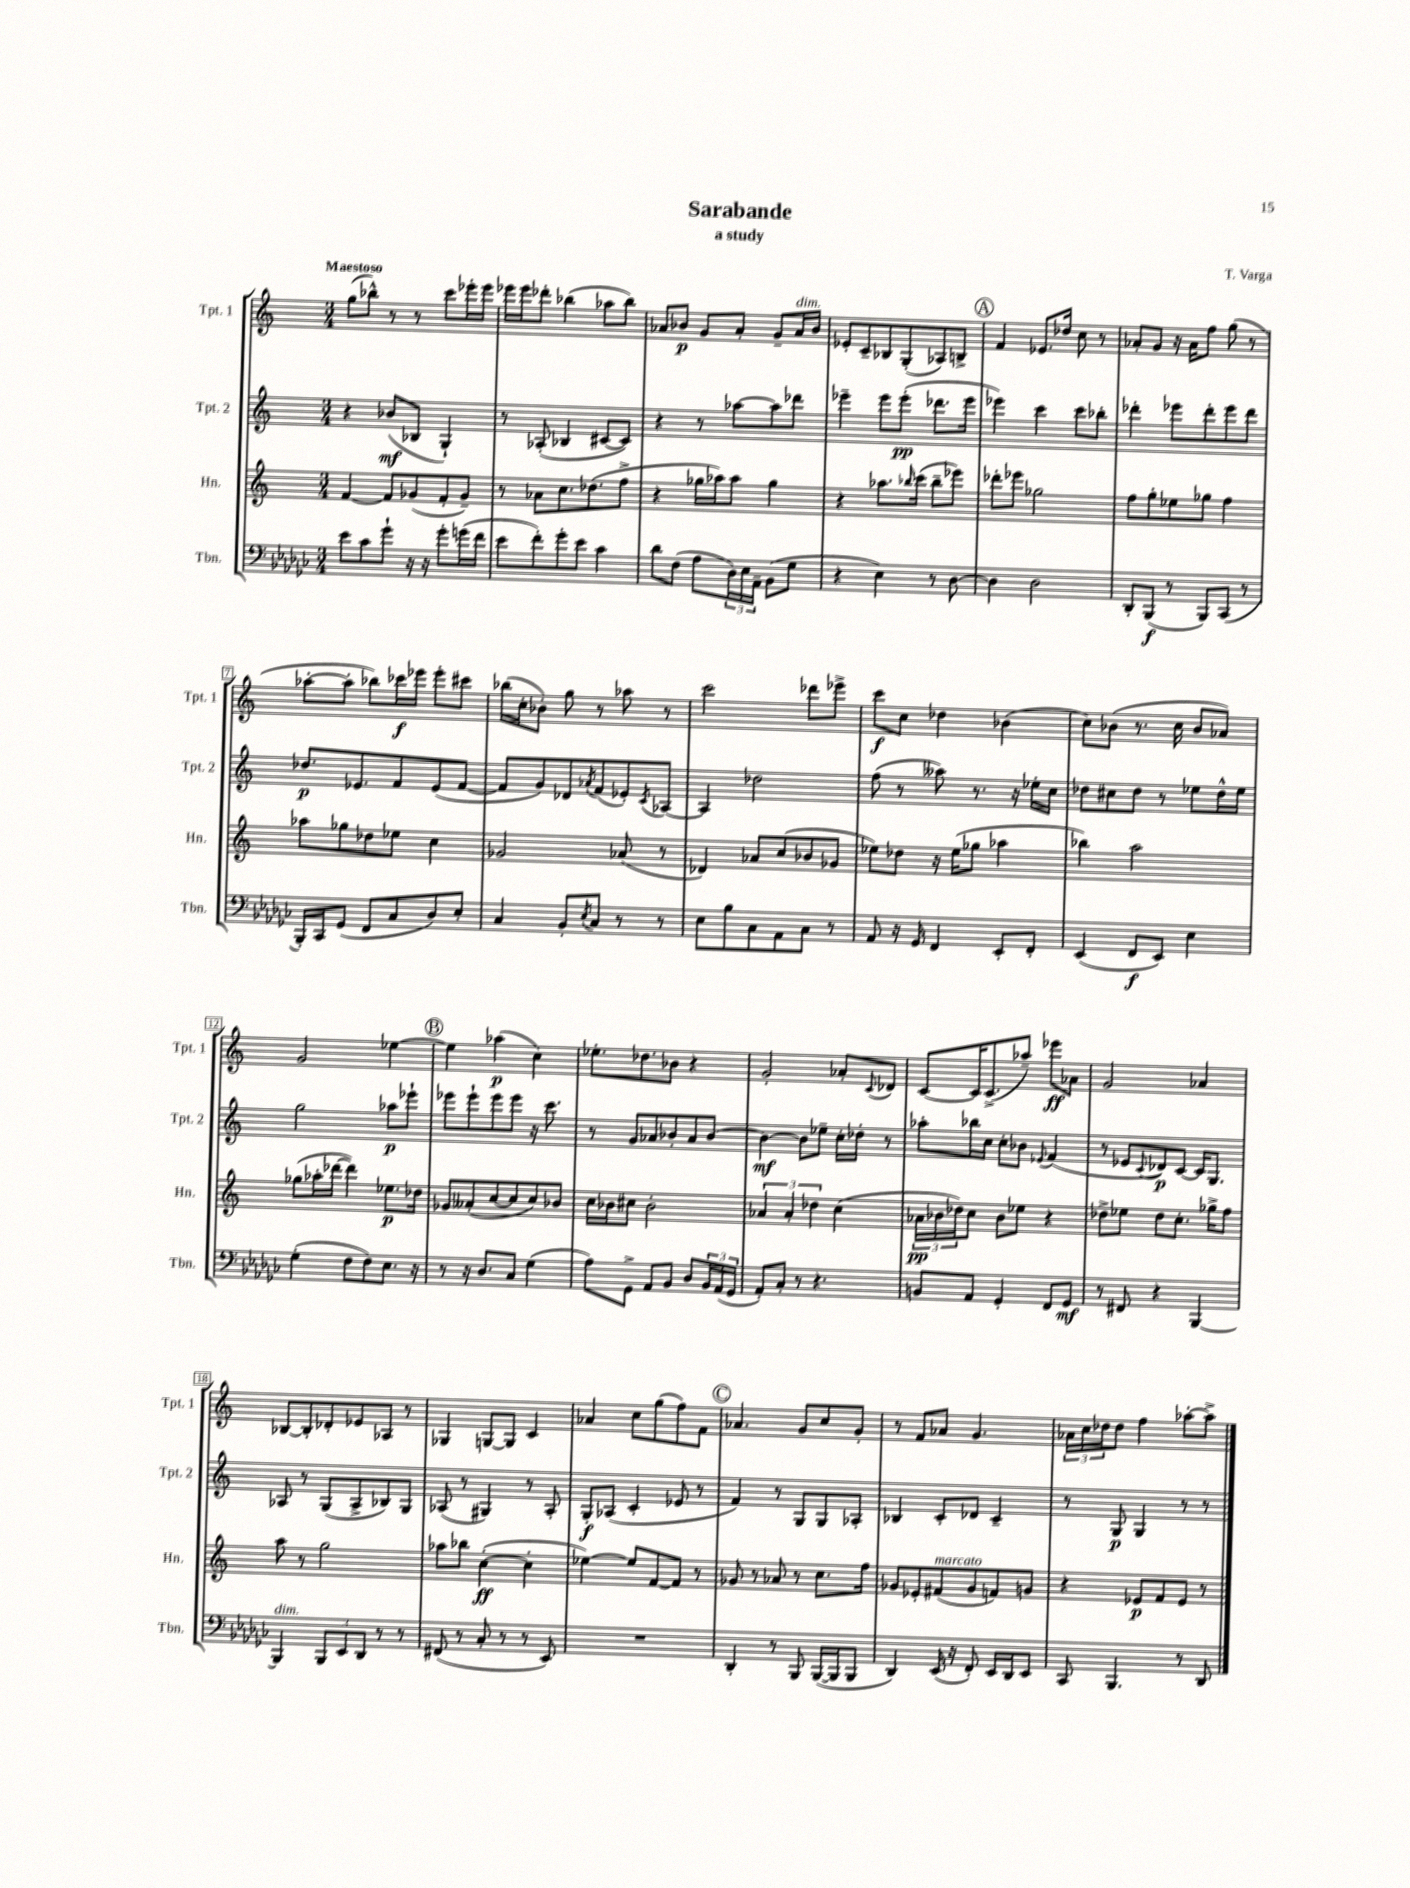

**kern	**dynam	**kern	**dynam	**kern	**dynam	**kern	**dynam
*part4	*part4	*part3	*part3	*part2	*part2	*part1	*part1
*staff4	*staff4	*staff3	*staff3	*staff2	*staff2	*staff1	*staff1
*I"Tbn.	*	*I"Hn.	*	*I"Tpt. 2	*	*I"Tpt. 1	*
*I'Tbn.	*	*I'Hn.	*	*I'Tpt. 2	*	*I'Tpt. 1	*
*clefF4	*	*clefG2	*	*clefG2	*	*clefG2	*
*k[b-e-a-d-g-c-]	*	*k[]	*	*k[]	*	*k[]	*
*M3/4	*	*M3/4	*	*M3/4	*	*M3/4	*
=1	=1	=1	=1	=1	=1	=1	=1
!	!	!	!	!	!	!LO:TX:a:B:t=Maestoso	!
8e-\L	.	[4f/	.	4r	.	(8gg\L	.
8c-\	.	.	.	.	.	8bb-X^^\J)	.
8g-`\J	.	8f/L]	.	(8b-X/L	mf	8r	.
16r	.	(8g-X/	.	8B-X/J	.	8r	.
16r	.	.	.	.	.	.	.
8g-'\L	.	8f'/	.	4G`/)	.	8ccc\L	.
(16gn\L	.	8g-~/J)	.	.	.	16eee-X'\L	.
16f\JJ	.	.	.	.	.	16eee-\JJ	.
=2	=2	=2	=2	=2	=2	=2	=2
8e-\L	.	8r	.	8r	.	16eee-X\LL	.
.	.	.	.	.	.	16eee-\J	.
8f'\)	.	8a-X\L	.	(8A-X'/	.	8ddd-X'\J	.
8g-'\	.	8.cc\	.	4B-X/	.	(4bb-X\	.
8e-\J	.	.	.	.	.	.	.
.	.	(8.dd-X\	.	.	.	.	.
4c-\	.	.	.	[8c#X/L	.	8aa-X\L	.
.	.	8ff^\J	.	8c#/J])	.	8bb-\J)	.
=3	=3	=3	=3	=3	=3	=3	=3
8d-\L	.	4r	.	4r	.	8a-X/L	.
(8F\J	.	.	.	.	.	8b-X/J	p
8A-\L	.	16gg-X\LL	.	8r	.	8g/L	.
.	.	16aa-X\J)	.	.	.	.	.
24D-\L)	.	8aa-\J	.	[8aa-X\L	.	8a-'/J	.
24E-\	.	.	.	.	.	.	.
24AA-~\JJ	.	.	.	.	.	.	.
(8BB-\L	.	4gg-\	.	8aa-\]	.	8g~/L	.
!	!	!	!	!	!	!LO:TX:a:i:t=dim.	!
8G-\J	.	.	.	8ddd-X\J	.	16a-/L	.
.	.	.	.	.	.	16b-/JJ	.
=4	=4	=4	=4	=4	=4	=4	=4
4r	.	4r	.	4eee-X~\	.	8e-X'/L	.
.	.	.	.	.	.	8c~/	.
4E-\)	.	8.aa-X\L	.	8eee-\L	.	8B-X/	.
.	.	.	.	(8eee-'\J	pp	(8G'/	.
.	.	16qqbb-X/	.	.	.	.	.
.	.	(16ccc\Jk	.	.	.	.	.
8r	.	8bb-~\L	.	8.ddd-X\L	.	8A-X/)	.
[8D-\	.	8eee-X\J)	.	.	.	8Bn^/J	.
.	.	.	.	16eee-\Jk	.	.	.
!!LO:REH:place=s1:t=A
=5	=5	=5	=5	=5	=5	=5	=5
4D-\]	.	8ddd-X'\L	.	4eee-X\)	.	4f/	.
.	.	8eee-X\J	.	.	.	.	.
2D-\	.	2gg-X\	.	4ccc\	.	8.e-X/L	.
.	.	.	.	.	.	16dd-X/Jk	.
.	.	.	.	8ccc\L	.	8cc\	.
.	.	.	.	8bb-X'\J	.	8r	.
=6	=6	=6	=6	=6	=6	=6	=6
8DD-'/L	.	8ff\L	.	4ddd-X'\	.	8a-X'/L	.
(8BBB-/J	f	8gg'\	.	.	.	8g/J	.
8r	.	8ee-X\	.	8eee-X\L	.	16r	.
.	.	.	.	.	.	16a-\KL	.
8BBB-/L)	.	8gg-X\J	.	8ddd-'\	.	8ff\J	.
(8CC-/J	.	4ff\	.	8eee-\	.	(8gg\	.
8r	.	.	.	8ddd-\J	.	8r	.
!!LO:LB:g=z
=7	=7	=7	=7	=7	=7	=7	=7
16BBB-'/LL)	.	8aa-X\L	.	8.dd-X/L	p	[8aa-X'\L	.
16CC-/J	.	.	.	.	.	.	.
(8GG-/J	.	8gg-X\	.	.	.	8aa-'\J]	.
.	.	.	.	8.e-X/	.	.	.
8FF/L	.	8dd-X\	.	.	.	8bb-X\L)	.
8C-/	.	8ee-X\J	.	8f/	.	16ccc-X\L	f
.	.	.	.	.	.	16eee-X\JJ	.
8D-/)	.	4cc\	.	(8e-/	.	8eee-'\L	.
8E-'/J	.	.	.	[8f/J	.	8ccc#X\J	.
=8	=8	=8	=8	=8	=8	=8	=8
4C-/	.	2g-X/	.	8f/L]	.	(16bb-X\LL	.
.	.	.	.	.	.	16cc'\J	.
.	.	.	.	8g/)	.	8b-X'\J)	.
8BB-'/L	.	.	.	8d-X/	.	8gg\	.
8qE-/	.	.	.	8qa-X/	.	.	.
8C-/J	.	.	.	(8f/	.	8r	.
8r	.	(8a-X/	.	8e-X'/)	.	8aa-X\	.
.	.	.	.	8qc/	.	.	.
8r	.	8r	.	[8A-X/J	.	8r	.
=9	=9	=9	=9	=9	=9	=9	=9
8E-\L	.	4d-X/)	.	4A-/]	.	2ccc\	.
8B-\	.	.	.	.	.	.	.
8C-\	.	8a-X/L	.	2dd-X\	.	.	.
8AA-\	.	(8cc/	.	.	.	.	.
8C-\J	.	8b-X/	.	.	.	8ddd-X\L	.
8r	.	8g-X/J	.	.	.	8eee-X^\J	.
=10	=10	=10	=10	=10	=10	=10	=10
8AA-/	.	8ee-X\L)	.	(8ff\	.	8ccc\L	f
16r	.	8dd-X\J	.	8r	.	8cc\J	.
16GG-/	.	.	.	.	.	.	.
4FF/	.	16r	.	8aa--X\)	.	4dd-X\	.
.	.	(16ee-\KL	.	.	.	.	.
.	.	8gg-X\J	.	8.r	.	.	.
8EE-'/L	.	4aa-X\	.	.	.	(4b-X\	.
.	.	.	.	16r	.	.	.
8FF'/J	.	.	.	16ee-X'\LL	.	.	.
.	.	.	.	16cc\JJ	.	.	.
=11	=11	=11	=11	=11	=11	=11	=11
(4EE-/	.	4bb-X\)	.	8dd-X\L	.	8cc\L)	.
.	.	.	.	8cc#X\	.	(8b-X\J	.
8FF/L	f	2aa\	.	8dd-\J	.	8.r	.
8EE-/J)	.	.	.	8r	.	.	.
.	.	.	.	.	.	16cc\	.
4E-\	.	.	.	8ee-X\L	.	8b-/L	.
.	.	.	.	16dd-^^\L	.	8a-X/J)	.
.	.	.	.	16ee-\JJ	.	.	.
!!LO:LB:g=z
=12	=12	=12	=12	=12	=12	=12	=12
(4G-'\	.	(8gg-X\L	.	2gg\	.	2g/	.
.	.	16aa-X'\L	.	.	.	.	.
.	.	[16ddd-X\JJ	.	.	.	.	.
8F\L	.	4ddd-\])	.	.	.	.	.
8F\)	.	.	.	.	.	.	.
8.E-\J	.	8.ee-X\L	p	8aa-X\L	p	[4ee-X\	.
.	.	.	.	8eee-X`\J	.	.	.
16r	.	16dd-X\Jk	.	.	.	.	.
!!LO:REH:place=s1:t=B
=13	=13	=13	=13	=13	=13	=13	=13
8r	.	8g-X/L	.	8eee-X\L	.	4ee-\]	.
16r	.	(8a--X'/	.	8eee-`\	.	.	.
8.D-/L	.	.	.	.	.	.	.
.	.	[8cc/	.	8eee-\	.	(4aa-X\	p
8C-/J	.	8cc/]	.	8eee-\J	.	.	.
(4G-\	.	8cc/)	.	16r	.	4cc\)	.
.	.	.	.	8.ccc\	.	.	.
.	.	8b-X/J	.	.	.	.	.
=14	=14	=14	=14	=14	=14	=14	=14
8A-\L)	.	16cc\LL	.	8r	.	8.ee-X'\L	.
.	.	16b-X\J	.	.	.	.	.
8GG-^\J	.	8cc#X\J	.	8g/L	.	.	.
.	.	.	.	.	.	8.dd-X\	.
8AA-/L	.	2b-'\	.	8a-X/	.	.	.
8BB-/J	.	.	.	8b-X'/	.	8b-X\J	.
8D-/L	.	.	.	8a-/	.	4r	.
24BB-/L	.	.	.	[8b-/J	.	.	.
(24AA-/	.	.	.	.	.	.	.
24GG-/JJ	.	.	.	.	.	.	.
=15	=15	=15	=15	=15	=15	=15	=15
8AA-'/L)	.	6a-X/	.	4b-\_	mf	2g'/	.
8C-'/J	.	.	.	.	.	.	.
.	.	6a-'/	.	.	.	.	.
8r	.	.	.	8b-\L]	.	.	.
.	.	6dd-X\	.	.	.	.	.
4.r	.	.	.	8ee-X~\J	.	.	.
.	.	(4cc\	.	16cc'\LL	.	8a-X'/L	.
.	.	.	.	16dd-X'\JJ	.	.	.
.	.	.	.	.	.	8qqc/	.
.	.	.	.	8r	.	8d-X/J	.
=16	=16	=16	=16	=16	=16	=16	=16
8BBn/L	.	24a-X\LL	pp	8aa-X'\L	.	[8c/L	.
.	.	24b-X\	.	.	.	.	.
.	.	24dd-X\J)	.	.	.	.	.
8AA-/J	.	8cc\J	.	16bb-X\L	.	16c/K]	.
.	.	.	.	16cc\JJ	.	(8.c^/	.
4GG-'/	.	8b-\L	.	8cc'\L	.	.	.
.	.	8ee-X\J	.	8b-X\J	.	8aa-X~/J)	.
.	.	.	.	8qqe-X/	.	.	.
8FF/L	.	4r	.	(4f/	.	8eee-X\L	ff
8GG-/J	mf	.	.	.	.	8a-X\J	.
=17	=17	=17	=17	=17	=17	=17	=17
8r	.	8dd-X^\L	.	8r	.	2g/	.
8FF#X/	.	8ee-X\J	.	8e-X/L	.	.	.
.	.	.	.	8qqc/	.	.	.
4r	.	8dd-\L	.	8d-X/)	p	.	.
.	.	8.cc'\J	.	[8c/J	.	.	.
[4BBB-/	.	.	.	16c/KL]	.	4a-X/	.
.	.	16gg-X^\KL	.	8.G/J	.	.	.
.	.	8ff\J	.	.	.	.	.
!!LO:LB:g=z
=18	=18	=18	=18	=18	=18	=18	=18
!LO:TX:a:i:t=dim.	!	!	!	!	!	!	!
4BBB-/]	.	8aa\	.	8A-X/	.	[8B-X/L	.
.	.	8r	.	8r	.	8B-'/]	.
12BBB-/L	.	2gg\	.	(8G/L	.	8d-X'/	.
12EE-/	.	.	.	.	.	.	.
.	.	.	.	8A-^/	.	8e-X/	.
12DD-/J	.	.	.	.	.	.	.
8r	.	.	.	8B-X/)	.	8A-X/J	.
8r	.	.	.	8G/J	.	8r	.
=19	=19	=19	=19	=19	=19	=19	=19
(8FF#X/	.	8aa-X\L	.	(8A-X/	.	4G-X/	.
8r	.	8bb-X\J	.	8r	.	.	.
8C-'/	.	([4cc'\	ff	4G#X/)	.	[8Gn/L	.
8r	.	.	.	.	.	8G/J]	.
8r	.	4cc'\]	.	8r	.	4c/	.
8EE-/)	.	.	.	8A-'/	.	.	.
=20	=20	=20	=20	=20	=20	=20	=20
2.r	.	[4ee-X\)	.	8G'/L	f	4a-X/	.
.	.	.	.	(8A-X/J	.	.	.
.	.	8ee-/L]	.	4c'/	.	8cc\L	.
.	.	[8f/	.	.	.	(8gg\	.
.	.	8f/J]	.	8e-X/	.	8ff\)	.
.	.	8r	.	8r	.	8f\J	.
!!LO:REH:place=s1:t=C
=21	=21	=21	=21	=21	=21	=21	=21
4DD-'/	.	8g-X/	.	4f/)	.	4.a-X/	.
.	.	8r	.	.	.	.	.
8r	.	8a-X/	.	8r	.	.	.
8BBB-/	.	8r	.	8G/L	.	8g/L	.
([16BBB-/LL	.	8.cc\L	.	8G/	.	8cc/	.
16BBB-/J]	.	.	.	.	.	.	.
8BBB-/J	.	.	.	8A-X'/J	.	8g'/J	.
.	.	16ff\Jk	.	.	.	.	.
=22	=22	=22	=22	=22	=22	=22	=22
4DD-/)	.	8g-X/L	.	4B-X/	.	8r	.
.	.	8e-X'/	.	.	.	8f/L	.
!	!	!LO:TX:a:i:t=marcato	!	!	!	!	!
(16EE-/	.	(8f#X/	.	8c'/L	.	8a-X/J	.
16r	.	.	.	.	.	.	.
8FF'/)	.	8g-/	.	8d-X/J	.	4.g/	.
16EE-/LL	.	8fn/)	.	4c~/	.	.	.
16DD-/J	.	.	.	.	.	.	.
8EE-/J	.	8gn/J	.	.	.	.	.
=23	=23	=23	=23	=23	=23	=23	=23
8CC-/	.	4r	.	8r	.	24a-X\LL	.
.	.	.	.	.	.	24cc\	.
.	.	.	.	.	.	24dd-X\J	.
4.BBB-/	.	.	.	8G/	p	8dd-\J	.
.	.	8e-X/L	p	4G/	.	4ff\	.
.	.	8f/	.	.	.	.	.
8r	.	8e-/J	.	8r	.	[8aa-X'\L	.
8DD-/	.	8r	.	8r	.	8aa-^\J]	.
==	==	==	==	==	==	==	==
*-	*-	*-	*-	*-	*-	*-	*-
